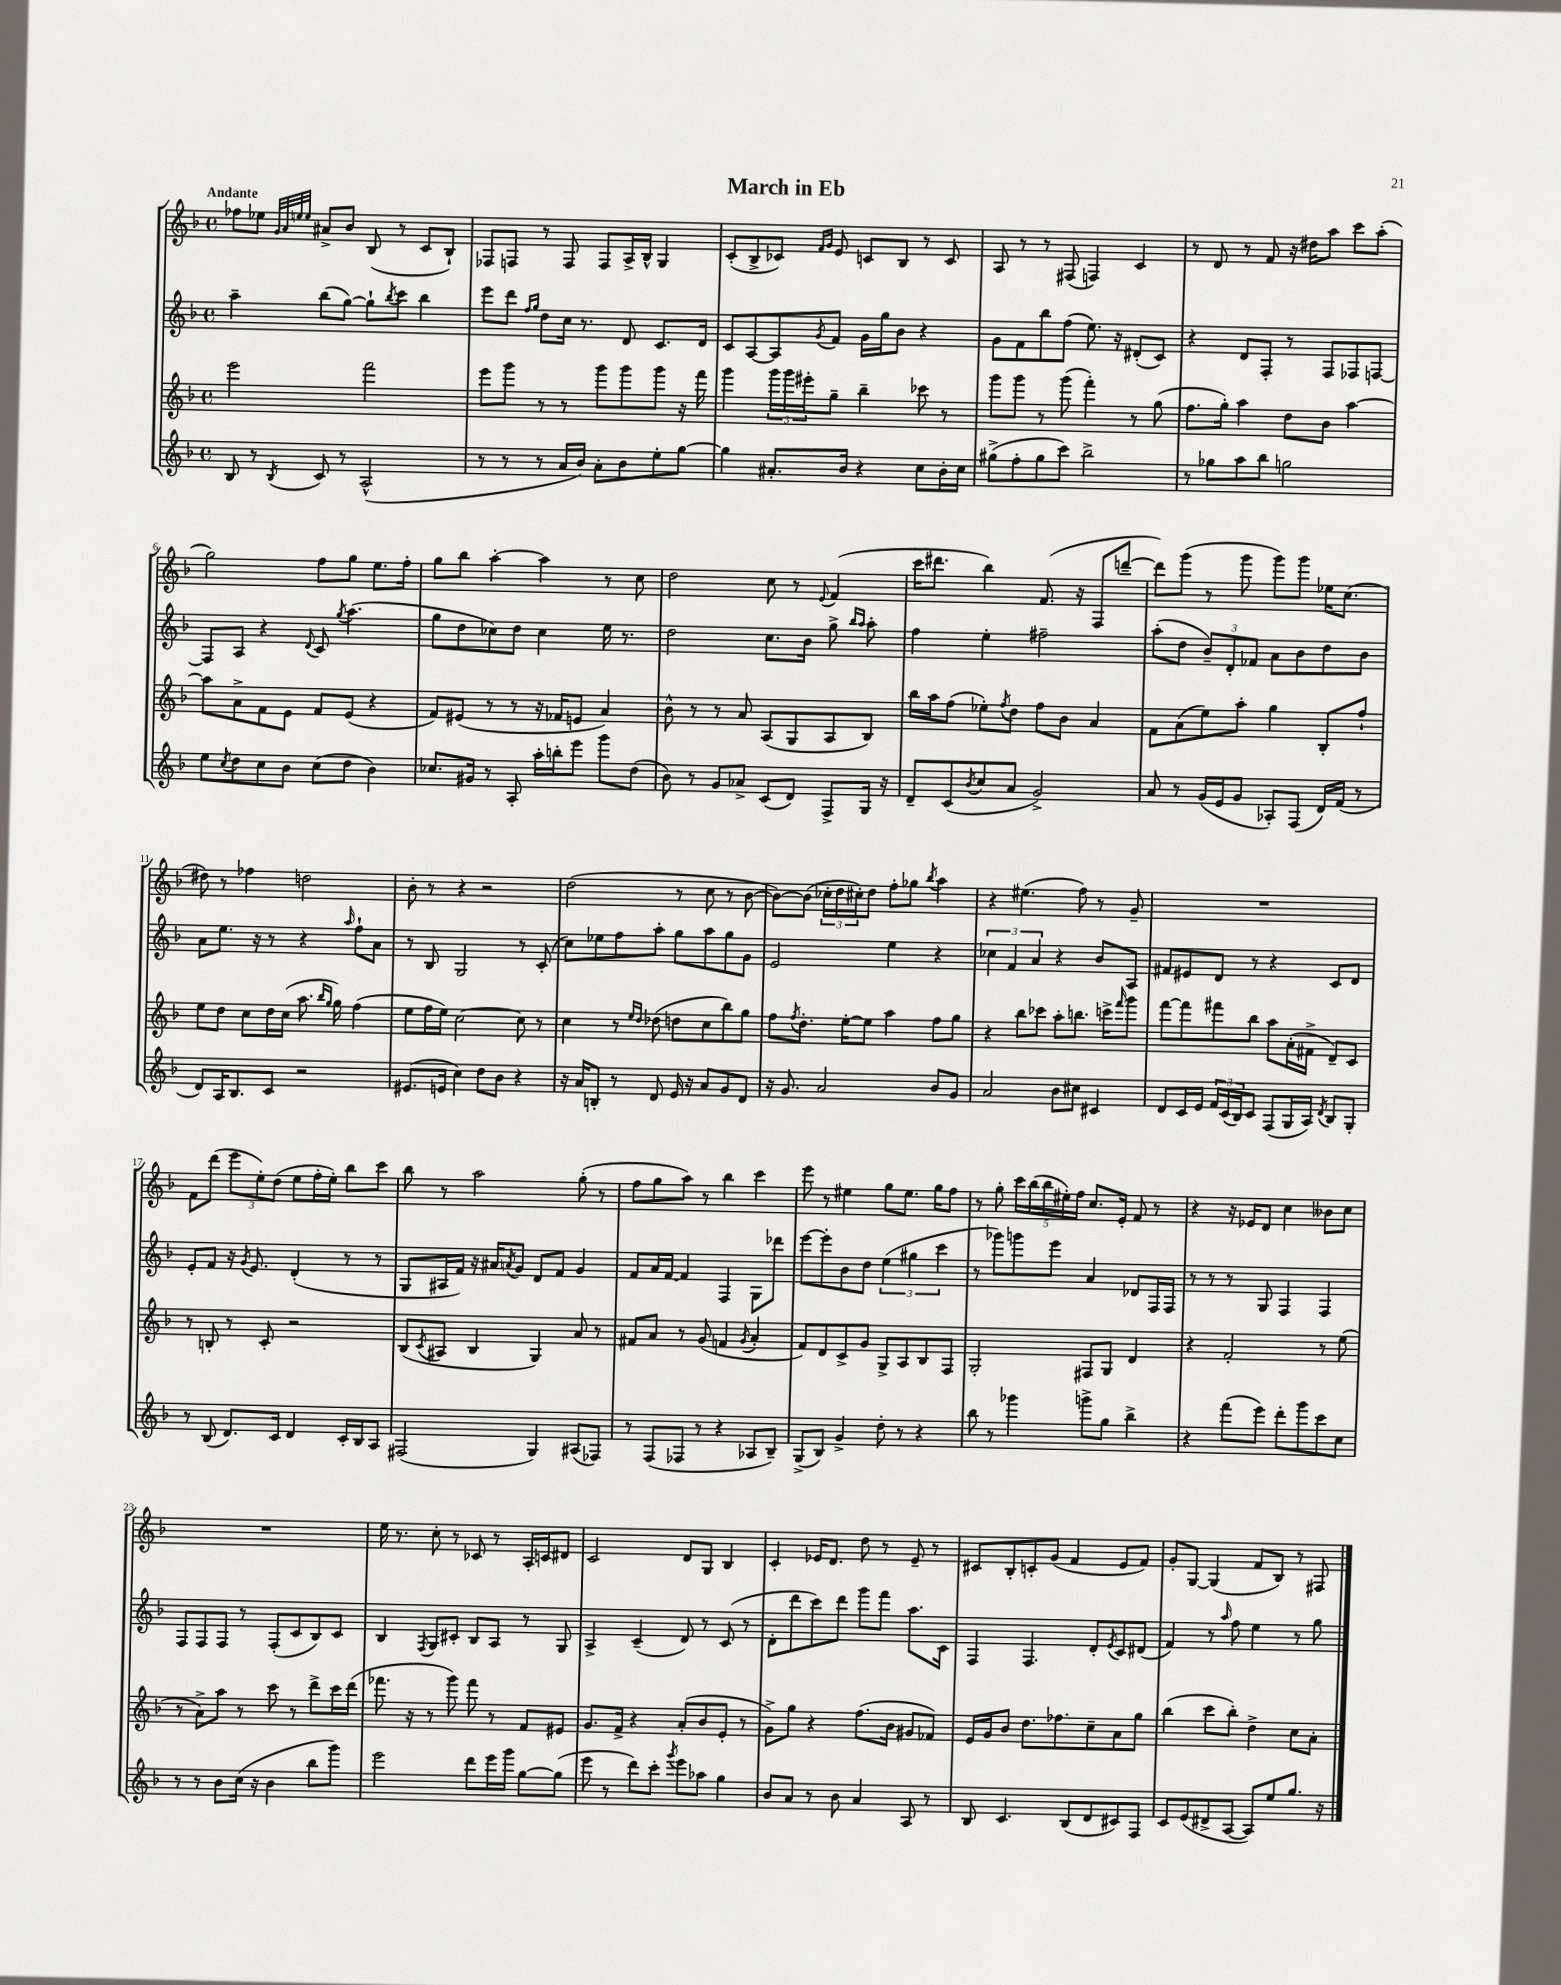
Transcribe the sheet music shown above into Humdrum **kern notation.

**kern	**kern	**kern	**kern
*staff4	*staff3	*staff2	*staff1
*clefG2	*clefG2	*clefG2	*clefG2
*k[b-]	*k[b-]	*k[b-]	*k[b-]
*M4/4	*M4/4	*M4/4	*M4/4
*met(c)	*met(c)	*met(c)	*met(c)
8B-	2eee	4aa~	8ff-
8r	.	.	8ee-
.	.	.	32qqg
.	.	.	32qqa
.	.	.	32qqee
8qB-	.	.	32qqee
8c	.	(8bb-	8a#^
8r	.	[8gg)	8b-
(2A^^	2fff	8gg`]	(8B-
.	.	8qbb-	.
.	.	8ccc	8r
.	.	4bb-	8c
.	.	.	8B-`)
=	=	=	=
8r	8eee	8eee	8F-
8r	8ggg	8ddd	8F
.	.	16qqff	.
.	.	16qqgg	.
8r	8r	8dd	8r
16a	8r	16cc	8F
16b-)	.	8.r	.
8a'	8ggg	.	8F
8b-	8ggg	8d	16A^
.	.	.	16B-^^
8ee'	8ggg	8.c	4G
[8gg	16r	.	.
.	16fff	16d	.
=	=	=	=
4gg]	4ggg	8c	(8c'
.	.	[8A	8B-^
8.a#'	24ggg	8A]	8c-)
.	24ggg	.	.
.	24eee#'	.	.
.	.	.	16qqf
.	.	8qg	16qqg
.	8gg~	8f	8e
16b-	.	.	.
4r	4bb-~	16g	8c
.	.	16gg	.
.	.	8b-	8B-
8cc	8ccc-	4r	8r
16b-'	8r	.	8c
16cc	.	.	.
=	=	=	=
(8gg#^	8ggg	8g	8A
8ff'	8ggg	8f	8r
8gg#	8r	8bb-	8r
8ccc)	(8ggg	(8ff	(8F#
2bb-^	4fff')	8.ee)	4F)
.	.	16r	.
.	8r	(8d#'	4c
.	(8gg	8c)	.
=	=	=	=
8r	8.ff	4r	8r
8gg-	.	.	8d
.	16gg')	.	.
8aa	4aa	8d	8r
8bb-	.	8F'	8f
2gg	8dd	8r	16r
.	.	.	16dd#
.	8b-	8F	8aa
.	[4aa	8F-	8ccc
.	.	[8F	(8aa'
=	=	=	=
8ee	8aa]	8F]	2gg)
8qcc	.	.	.
8dd	8a^	8A	.
8cc	8f	4r	.
8b-	8e	.	.
.	.	8qqd	.
(8cc	8f	8c	8ff
.	.	8qgg	.
8dd	(8e	(4.aa	8gg
4b-)	4r	.	8.ee
.	.	.	16ff'
=	=	=	=
8.cc-	8f)	8gg	8gg
.	(8e#	8dd	8bb-
16g#	.	.	.
8r	8r	8cc-)	[4aa'
8A'	8r	8dd	.
16aa'	16r	4cc-	4aa]
16bb'	16f-	.	.
8eee	8e	.	.
8ggg	4a)	16ee	8r
.	.	8.r	.
(8dd	.	.	8cc
=	=	=	=
8b-)	8b-^^	2dd	2dd
8r	8r	.	.
8g	8r	.	.
8a-^	8a	.	.
(8c	(8A	8.cc	8cc
8d)	8G	.	8r
.	.	16b-	.
.	.	.	8qqe
8F^	8A	8gg^	(4f
.	.	16qqbb-	.
.	.	16qqaa	.
16G	8B-)	8aa'	.
16r	.	.	.
=	=	=	=
8d~	16bb-	4ff	16ccc
.	16aa	.	8.ddd#
(8c	(8ff	.	.
8qb-	.	.	.
8cc	8ee-')	4ee'	4bb-)
.	8qff	.	.
8a	8dd	.	.
2g^)	8ff	2ff#~	(8.f
.	8b-	.	.
.	.	.	16r
.	4a	.	8F
.	.	.	[8ddd~
=	=	=	=
8a	8f	(8aa'	8ddd])
8r	(8a	8dd	(8ggg
(16g	8ee)	12b-~)	8r
16e	.	.	.
.	.	12d'	.
8g	8aa'	.	8ggg
.	.	12f-	.
8A-')	4gg	8a	8ggg)
(8F	.	8b-	8ggg
16d)	8B-'	8dd	16ee-
(16f	.	.	(8.cc
8r	8ff`	8b-	.
=	=	=	=
8d)	8ee	8a	8dd#)
16A	8dd	8.ee	8r
8.B-	.	.	.
.	8cc	.	4ff-
.	.	16r	.
8c	16dd	8r	.
.	(16cc	.	.
2r	8.aa	4r	2dd
.	16qqbb-	.	.
.	16qqgg	.	.
.	16gg)	.	.
.	.	16qqaa	.
.	(4ff	8ff`	.
.	.	8a	.
=	=	=	=
(8.e#	8ee	8r	8b-'
.	16ff	8B-	8r
16e	16ee)	.	.
4cc)	[2cc	2G	4r
8dd	.	.	2r
8b-	.	.	.
4r	8cc]	8r	.
.	8r	(8c'	.
=	=	=	=
16r	4cc	8cc)	(2dd
16a	.	.	.
8B'	.	8ee-	.
8r	8r	8ff	.
.	16qqee	.	.
.	16qqdd	.	.
8d	(8dd-	8aa'	.
16e	8dd	8gg	8r
16r	.	.	.
8a	8cc	8aa	8cc
8g	8bb-)	8gg	8r
8d	8gg	8g	[8b-
=	=	=	=
16r	8ff	2e	8b-_)
8.g	.	.	.
.	8qff	.	.
.	8.dd'	.	(8b-]
2a	.	.	24cc-'
.	.	.	24dd
.	[16ee'	.	.
.	.	.	24cc#')
.	8ee]	.	8dd
.	4aa	4ee	8ff'
.	.	.	8gg-
.	.	.	8qbb-
8b-	8ff	4r	4aa
8g	8gg	.	.
=	=	=	=
2a	4r	6cc-	4r
.	.	6f	.
.	8bb-	.	(4.ee#
.	.	6a	.
.	8ccc-	.	.
8b-	8aa'	4r	.
8cc#	8.bb	.	8ff)
4c#	.	8b-	8r
.	16ccc^	.	.
.	16qqfff	.	.
.	8ggg	8A	8g~
=	=	=	=
8d	[8fff	8f#	1r
16c	8fff]	8e#	.
16e	.	.	.
24f	8fff#	8d	.
(24c	.	.	.
24B-)	.	.	.
8c	8bb-	8r	.
(8F	8aa	4r	.
16G	(16a'	.	.
16A)	16f#^	.	.
8qd	.	.	.
8B-	8d~)	8c	.
8G'	8c	8d	.
=	=	=	=
8r	8r	8e'	8f
(8B-	8B'	8f	(8ddd
8.d)	8r	16r	12eee
.	.	8qg	.
.	.	8.e	.
.	.	.	12ee')
.	8c'	.	.
.	.	.	(12dd
16c	.	.	.
4d	2r	(4d'	8ee
.	.	.	16ff'
.	.	.	16ee')
16c'	.	8r	8bb-
16B-	.	.	.
8A	.	8r	8ccc
=	=	=	=
(2F#	(8B-	8G	8bb-
.	8qc	.	.
.	8A#	16A#	8r
.	.	16f)	.
.	4B-	16r	2aa
.	.	16a#	.
.	.	8qa	.
.	.	8g	.
4G)	4G)	8d	.
.	.	8f	.
(8A#	8a	4g	(8gg'
8F-)	8r	.	8r
=	=	=	=
8r	8f#	8f	8ff
(8F	8a	16a	8gg
.	.	[16f	.
8F-	8r	4f]	8aa)
8r	(8g	.	8r
4r	4f	4F	4bb-
.	8qg	.	.
8A-	4a'	8G	4ccc
8B-~)	.	8ddd-	.
=	=	=	=
(8G^	8f)	[8eee	8eee
8B-)	8d	8eee']	8r
4g^	8c^	8b-	4ee#
.	8g	8dd	.
8dd'	8G^	(6ee	8gg
8r	8A	.	8.ee#
.	.	6gg#	.
4r	8B-	.	.
.	.	.	16gg
.	.	6ccc	.
.	8F	.	8ff
=	=	=	=
8bb-	2G'	8r	8r
8r	.	8ggg-)	8gg'
4ggg-	.	8ggg	20ccc
.	.	.	(20bb-
.	.	.	20bb-
.	.	8eee	.
.	.	.	20ee#')
.	.	.	20ff
8ggg^	8F#	4a	8.cc
8gg	8G	.	.
.	.	.	16e'
4bb-^	4d	8d-	8f
.	.	16F	8r
.	.	16F	.
=	=	=	=
4r	4r	8r	4r
.	.	8r	.
(8fff	2f'	8r	16r
.	.	.	16e-
8eee)	.	8G	8d
8ddd'	.	4F	4cc
8ggg	.	.	.
8ccc	8r	4F	8b--
8cc	(8ee	.	8cc
=	=	=	=
8r	8r	8F	1r
8r	8a^)	8F	.
8b-	8aa	8F	.
(16cc	8r	8r	.
16r	.	.	.
4b-	8ccc	(8F'	.
.	8r	8c	.
8bb-	8ddd^	8B-)	.
8ggg)	16ccc	8c	.
.	(16ddd	.	.
=	=	=	=
2eee	8.fff-	4B-	16ee
.	.	.	8.r
.	16r	.	.
.	.	8qF	.
.	8r	8G	8cc'
.	8ggg)	8c#'	8r
8ddd	8fff-	8B-	8c-
16eee	8r	8A	8r
16ggg	.	.	.
[8gg	8f	8r	16A'
.	.	.	16c
(8gg]	8e#	8G	8d#
=	=	=	=
8eee	8.g	4A^	2c
8r	.	.	.
.	16f^	.	.
8ddd)	4r	(4c~	.
8ccc'	.	.	.
8qggg	.	.	.
8eee	(8a'	8d)	8d
8aa-	8b-	8r	8G
4gg	8e'	(8c	4B-
.	8r	8r	.
=	=	=	=
8b-	8g^)	8d'	4c'
8a	8gg	8ddd	.
8r	4r	8ccc)	16e-
.	.	.	8.d
8b-	.	8ddd	.
4a	(8.ff	8ggg	8dd
.	.	8fff	8r
.	16b-	.	.
8A	8g#	8.aa	8e-~
8r	8f-)	.	8r
.	.	16c	.
=	=	=	=
8B-	16e	4F	8c#
.	16g	.	.
4.c	8b-	.	8B-'
.	8.dd	4.F	8c'
.	.	.	(8g
.	8.ff-	.	.
(8B-	.	.	4f
8d	8cc~	8d'	.
.	.	8qe	.
8c#)	8a	8c	8e
8F	8gg	(8d#	8f)
=	=	=	=
8c	(4bb-	4f)	8g'
(8e	.	.	[8G
8d#^	8ccc	8r	(4G]
.	.	16qqaa	.
[8A	8bb-')	8ff	.
8A])	4dd^	4ee	8f
8ee	.	.	8B-)
8.gg	8cc	8r	8r
.	8a'	8gg	8F#
16r	.	.	.
==	==	==	==
*-	*-	*-	*-
